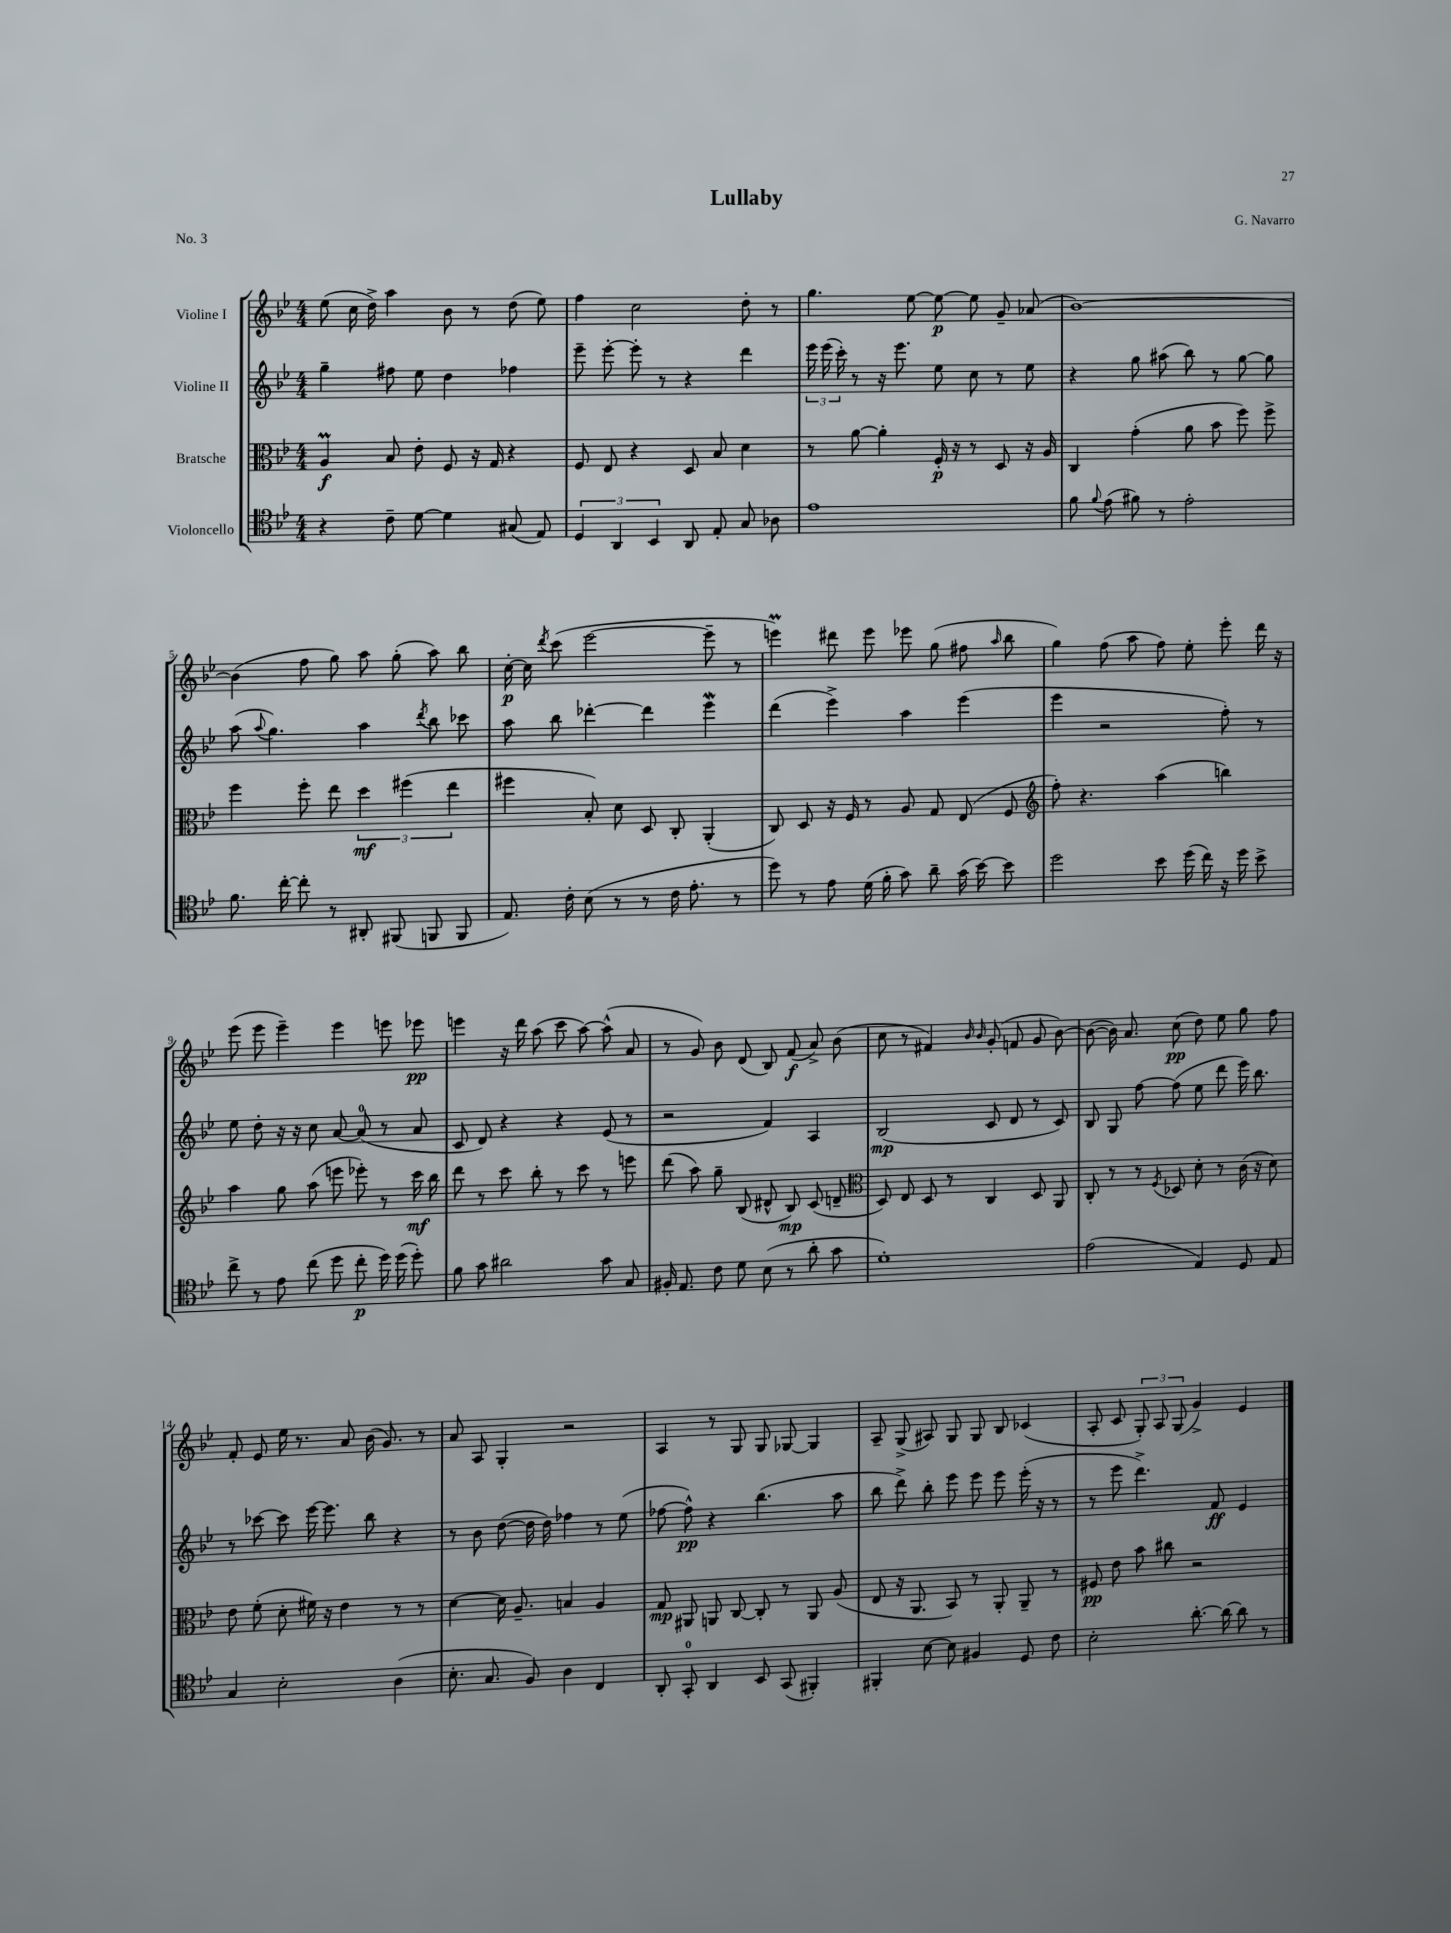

**kern	**dynam	**kern	**dynam	**kern	**dynam	**kern	**dynam
*part4	*part4	*part3	*part3	*part2	*part2	*part1	*part1
*staff4	*staff4	*staff3	*staff3	*staff2	*staff2	*staff1	*staff1
*I"Violoncello	*	*I"Bratsche	*	*I"Violine II	*	*I"Violine I	*
*clefC4	*	*clefC3	*	*clefG2	*	*clefG2	*
*k[b-e-]	*	*k[b-e-]	*	*k[b-e-]	*	*k[b-e-]	*
*M4/4	*	*M4/4	*	*M4/4	*	*M4/4	*
=1	=1	=1	=1	=1	=1	=1	=1
4r	.	4Am/	f	4gg~\	.	(8ee-\	.
.	.	.	.	.	.	16cc\	.
.	.	.	.	.	.	16dd^\)	.
8c~\	.	8B-/	.	8ff#X\	.	4aa\	.
[8d\	.	8e-'\	.	8ee-\	.	.	.
4d\]	.	8F/	.	4dd\	.	8b-\	.
.	.	16r	.	.	.	8r	.
.	.	16G/	.	.	.	.	.
(8G#X/	.	4r	.	4ff-X\	.	(8dd\	.
8E-/)	.	.	.	.	.	8ee-\)	.
=2	=2	=2	=2	=2	=2	=2	=2
6D/	.	8F/	.	8eee-~\	.	4ff\	.
.	.	8E-/	.	[8eee-'\	.	.	.
6AA/	.	.	.	.	.	.	.
.	.	4r	.	8eee-'\]	.	2cc\	.
6BB-/	.	.	.	.	.	.	.
.	.	.	.	8r	.	.	.
8AA/	.	8D/	.	4r	.	.	.
8E-'/	.	8B-/	.	.	.	.	.
8G/	.	4d\	.	4ddd\	.	8dd'\	.
8A-X\	.	.	.	.	.	8r	.
=3	=3	=3	=3	=3	=3	=3	=3
1e-	.	8r	.	24eee-\	.	4.gg\	.
.	.	.	.	(24eee-\	.	.	.
.	.	.	.	24ccc'\)	.	.	.
.	.	[8a\	.	8r	.	.	.
.	.	4a'\]	.	16r	.	.	.
.	.	.	.	8.eee-\	.	.	.
.	.	.	.	.	.	[8ee-\	.
.	.	16F'/	p	8ee-\	.	8ee-\_	p
.	.	16r	.	.	.	.	.
.	.	8r	.	8cc\	.	8ee-\]	.
.	.	8D/	.	8r	.	8g~/	.
.	.	16r	.	8ee-\	.	(8a-X/	.
.	.	16A/	.	.	.	.	.
=4	=4	=4	=4	=4	=4	=4	=4
8f\	.	4C/	.	4r	.	[1b-)	.
8qqf/	.	.	.	.	.	.	.
(8e-\	.	.	.	.	.	.	.
8f#X\)	.	(4g'\	.	8gg\	.	.	.
8r	.	.	.	(8aa#X\	.	.	.
2e-'\	.	8a\	.	8bb-\)	.	.	.
.	.	8b-\	.	8r	.	.	.
.	.	8ff\)	.	[8gg\	.	.	.
.	.	8ff^\	.	8gg\]	.	.	.
!!LO:LB:g=z
=5	=5	=5	=5	=5	=5	=5	=5
8.f\	.	4ff\	.	(8aa\	.	(4b-\]	.
.	.	.	.	8qqaa/	.	.	.
.	.	.	.	4.gg\)	.	.	.
[16cc'\	.	.	.	.	.	.	.
8cc'\]	.	8ff'\	.	.	.	8ff\	.
8r	.	8ee-\	.	.	.	8gg\)	.
8AA#X'/	.	6dd\	mf	4aa\	.	8aa\	.
(8FF#X/	.	.	.	.	.	(8gg'\	.
.	.	(6ff#X\	.	.	.	.	.
.	.	.	.	8qddd/	.	.	.
8FFn/	.	.	.	8bb-\	.	8aa\)	.
.	.	6ee-\	.	.	.	.	.
8FF/	.	.	.	8ccc-X\	.	8bb-\	.
=6	=6	=6	=6	=6	=6	=6	=6
8.E-/)	.	4ff#X\	.	8aa\	.	[16cc'\	p
.	.	.	.	.	.	16cc\]	.
.	.	.	.	.	.	8qddd/	.
.	.	.	.	8bb-\	.	(8ccc\	.
16c'\	.	.	.	.	.	.	.
(8B-\	.	8B-'/)	.	[4ddd-X'\	.	[2eee-\	.
8r	.	8d\	.	.	.	.	.
8r	.	8D/	.	4ddd-\]	.	.	.
16c\	.	8C'/	.	.	.	.	.
8.e-'\	.	.	.	.	.	.	.
.	.	(4AA'/	.	4eee-w\	.	8eee-~\]	.
8r	.	.	.	.	.	8r	.
=7	=7	=7	=7	=7	=7	=7	=7
8dd\)	.	8C/)	.	(4ddd\	.	4eeenm\)	.
8r	.	8D/	.	.	.	.	.
8e-\	.	16r	.	4eee-^\)	.	8ddd#X\	.
.	.	16F/	.	.	.	.	.
(16d\	.	8r	.	.	.	8eee\	.
16f'\	.	.	.	.	.	.	.
8g\)	.	8A/	.	4aa\	.	8eee-X\	.
8a~\	.	8G/	.	.	.	(8gg\	.
(16g\	.	(8E-/	.	(4eee-\	.	8ff#X\	.
[16b-\)	.	.	.	.	.	.	.
.	.	.	.	.	.	16qqaa/	.
8b-\]	.	8F/	.	.	.	8bb-\	.
=8	=8	=8	=8	=8	=8	=8	=8
*	*	*clefG2	*	*	*	*	*
2dd\	.	8ff'\)	.	4eee-\	.	4gg\)	.
.	.	4.r	.	.	.	.	.
.	.	.	.	2r	.	(8ff\	.
.	.	.	.	.	.	8aa\	.
8b-\	.	(4aa\	.	.	.	8ff\)	.
(16dd\	.	.	.	.	.	8ee-'\	.
16cc\)	.	.	.	.	.	.	.
16r	.	4bbn\)	.	8ff'\)	.	8eee-'\	.
16dd\	.	.	.	.	.	.	.
8b-^\	.	.	.	8r	.	16ddd\	.
.	.	.	.	.	.	16r	.
!!LO:LB:g=z
=9	=9	=9	=9	=9	=9	=9	=9
8cc^\	.	4aa\	.	8ee-\	.	(8eee-\	.
8r	.	.	.	8dd'\	.	8eee-\	.
8e-\	.	8gg\	.	16r	.	4eee-~\)	.
.	.	.	.	16r	.	.	.
(8cc\	.	(8aa\	.	8cc\	.	.	.
8dd\	.	8eeen\	.	[8a/	.	4eee-\	.
8cc'\	p	8eee-X'\)	.	(8a/]	.	.	.
16dd\)	.	8r	.	8r	.	8eeen\	.
(16dd\	.	.	.	.	.	.	.
8dd'\)	.	16ccc\	mf	8a/	.	8eee-X\	pp
.	.	16bb-\	.	.	.	.	.
=10	=10	=10	=10	=10	=10	=10	=10
8f\	.	8ddd\	.	8c/	.	4eeen\	.
8g\	.	8r	.	8d/)	.	.	.
2a#X\	.	8ccc\	.	4r	.	16r	.
.	.	.	.	.	.	16ddd\	.
.	.	8bb-'\	.	.	.	(8aa\	.
.	.	8r	.	4r	.	8ccc\	.
.	.	8ccc\	.	.	.	[8aa\)	.
8g\	.	8r	.	(8e-/	.	(8aa^^\]	.
8G/	.	8eeen\	.	8r	.	8a/	.
=11	=11	=11	=11	=11	=11	=11	=11
16F#X'/	.	(8ddd\	.	2r	.	8r	.
8.E-/	.	.	.	.	.	.	.
.	.	8aa\)	.	.	.	8g/)	.
8c\	.	8gg~\	.	.	.	8b-\	.
8d\	.	(8B-/	.	.	.	(8d/	.
(8B-\	.	8d#X^^/	.	4f/)	.	8B-/)	.
8r	.	8B-/)	mp	.	.	(8f/	f
8a'\	.	(8c/	.	4A/	.	8a^/)	.
8g\	.	8dn~/	.	.	.	(8b-\	.
=12	=12	=12	=12	=12	=12	=12	=12
*	*	*clefC3	*	*	*	*	*
1d')	.	8D/)	.	(2B-/	mp	8cc\	.
.	.	8E-/	.	.	.	8r	.
.	.	8D/	.	.	.	4f#X/)	.
.	.	8r	.	.	.	.	.
.	.	.	.	.	.	16qqb-/	.
.	.	.	.	.	.	16qqb-/	.
.	.	4C/	.	8c/	.	(8g'/	.
.	.	.	.	8d/	.	8fn/	.
.	.	8D/	.	8r	.	8g/	.
.	.	8AA/	.	8c/)	.	[8b-\)	.
=13	=13	=13	=13	=13	=13	=13	=13
(2e-\	.	8C'/	.	8B-/	.	(8b-\_	.
.	.	8r	.	8G/	.	16b-\])	.
.	.	.	.	.	.	8.a/	.
.	.	8r	.	[8ff\	.	.	.
.	.	8qF/	.	.	.	.	.
.	.	8D-X/	.	(8ff\]	.	(8cc\	pp
4E-/)	.	8d'\	.	8ee-\	.	8dd\)	.
.	.	8r	.	8ddd\	.	8ee-\	.
8D/	.	(16c\	.	16eee-\)	.	8gg\	.
.	.	16r	.	8.bb-\	.	.	.
8E-/	.	8d\)	.	.	.	8ff\	.
!!LO:LB:g=z
=14	=14	=14	=14	=14	=14	=14	=14
4G/	.	8e-\	.	8r	.	8f'/	.
.	.	(8f'\	.	[8ccc-X\	.	8e-/	.
2B-'\	.	8d'\	.	8ccc-\]	.	16ee-\	.
.	.	.	.	.	.	8.r	.
.	.	16f#X\)	.	[16eee-\	.	.	.
.	.	16r	.	8.eee-\]	.	.	.
.	.	4e-\	.	.	.	8a/	.
.	.	.	.	8bb-\	.	(16b-\	.
.	.	.	.	.	.	8.g/)	.
(4A\	.	8r	.	4r	.	.	.
.	.	8r	.	.	.	8r	.
=15	=15	=15	=15	=15	=15	=15	=15
8.B-'\	.	[4d\	.	8r	.	8a/	.
.	.	.	.	8b-\	.	8A/	.
8.G/	.	.	.	.	.	.	.
.	.	16d\]	.	([8dd\	.	4G'/	.
.	.	8.A~/	.	.	.	.	.
8F/)	.	.	.	16dd\]	.	.	.
.	.	.	.	16dd\)	.	.	.
4A\	.	4Bn/	.	4ff-X\	.	2r	.
4C/	.	4A/	.	8r	.	.	.
.	.	.	.	(8ee-\	.	.	.
=16	=16	=16	=16	=16	=16	=16	=16
8AA'/	.	8G/	mp	[8ff-X\	.	4A/	.
8GG'/	.	8AA#X/	.	8ff-^^\])	pp	.	.
4AA/	.	8AAn/	.	4r	.	8r	.
.	.	[8C/	.	.	.	8G/	.
8BB-/	.	8C'/]	.	(4.bb-\	.	8G/	.
(8GG/	.	8r	.	.	.	[8G-X/	.
4FF#X'/)	.	8AA/	.	.	.	4G-/]	.
.	.	(8A/	.	8aa\	.	.	.
=17	=17	=17	=17	=17	=17	=17	=17
4FF#X'/	.	8E-/	.	8bb-\	.	8A~/	.
.	.	16r	.	8ddd^\)	.	(8G^/	.
.	.	8.AA/	.	.	.	.	.
[8B-\	.	.	.	8bb-'\	.	8A#X/)	.
8B-\]	.	8BB-/)	.	8eee-\	.	8G/	.
4F#X/	.	8r	.	8eee-\	.	8G/	.
.	.	8AA'/	.	8eee-\	.	8B-/	.
8D/	.	8AA~/	.	(16eee-'\	.	(4c-X/	.
.	.	.	.	16r	.	.	.
8c\	.	8r	.	8r	.	.	.
=18	=18	=18	=18	=18	=18	=18	=18
2B-'\	.	8F#X/	pp	8r	.	8A'/	.
.	.	8e-\	.	8eee-\	.	8c/	.
.	.	8b-\	.	4.ddd^\)	.	12G'/)	.
.	.	.	.	.	.	12A/	.
.	.	8cc#X\	.	.	.	.	.
.	.	.	.	.	.	(12G/	.
[8.a'\	.	2r	.	.	.	4g^/)	.
.	.	.	.	8f/	ff	.	.
16a\_	.	.	.	.	.	.	.
8a\]	.	.	.	4e-/	.	4e-/	.
8r	.	.	.	.	.	.	.
==	==	==	==	==	==	==	==
*-	*-	*-	*-	*-	*-	*-	*-
